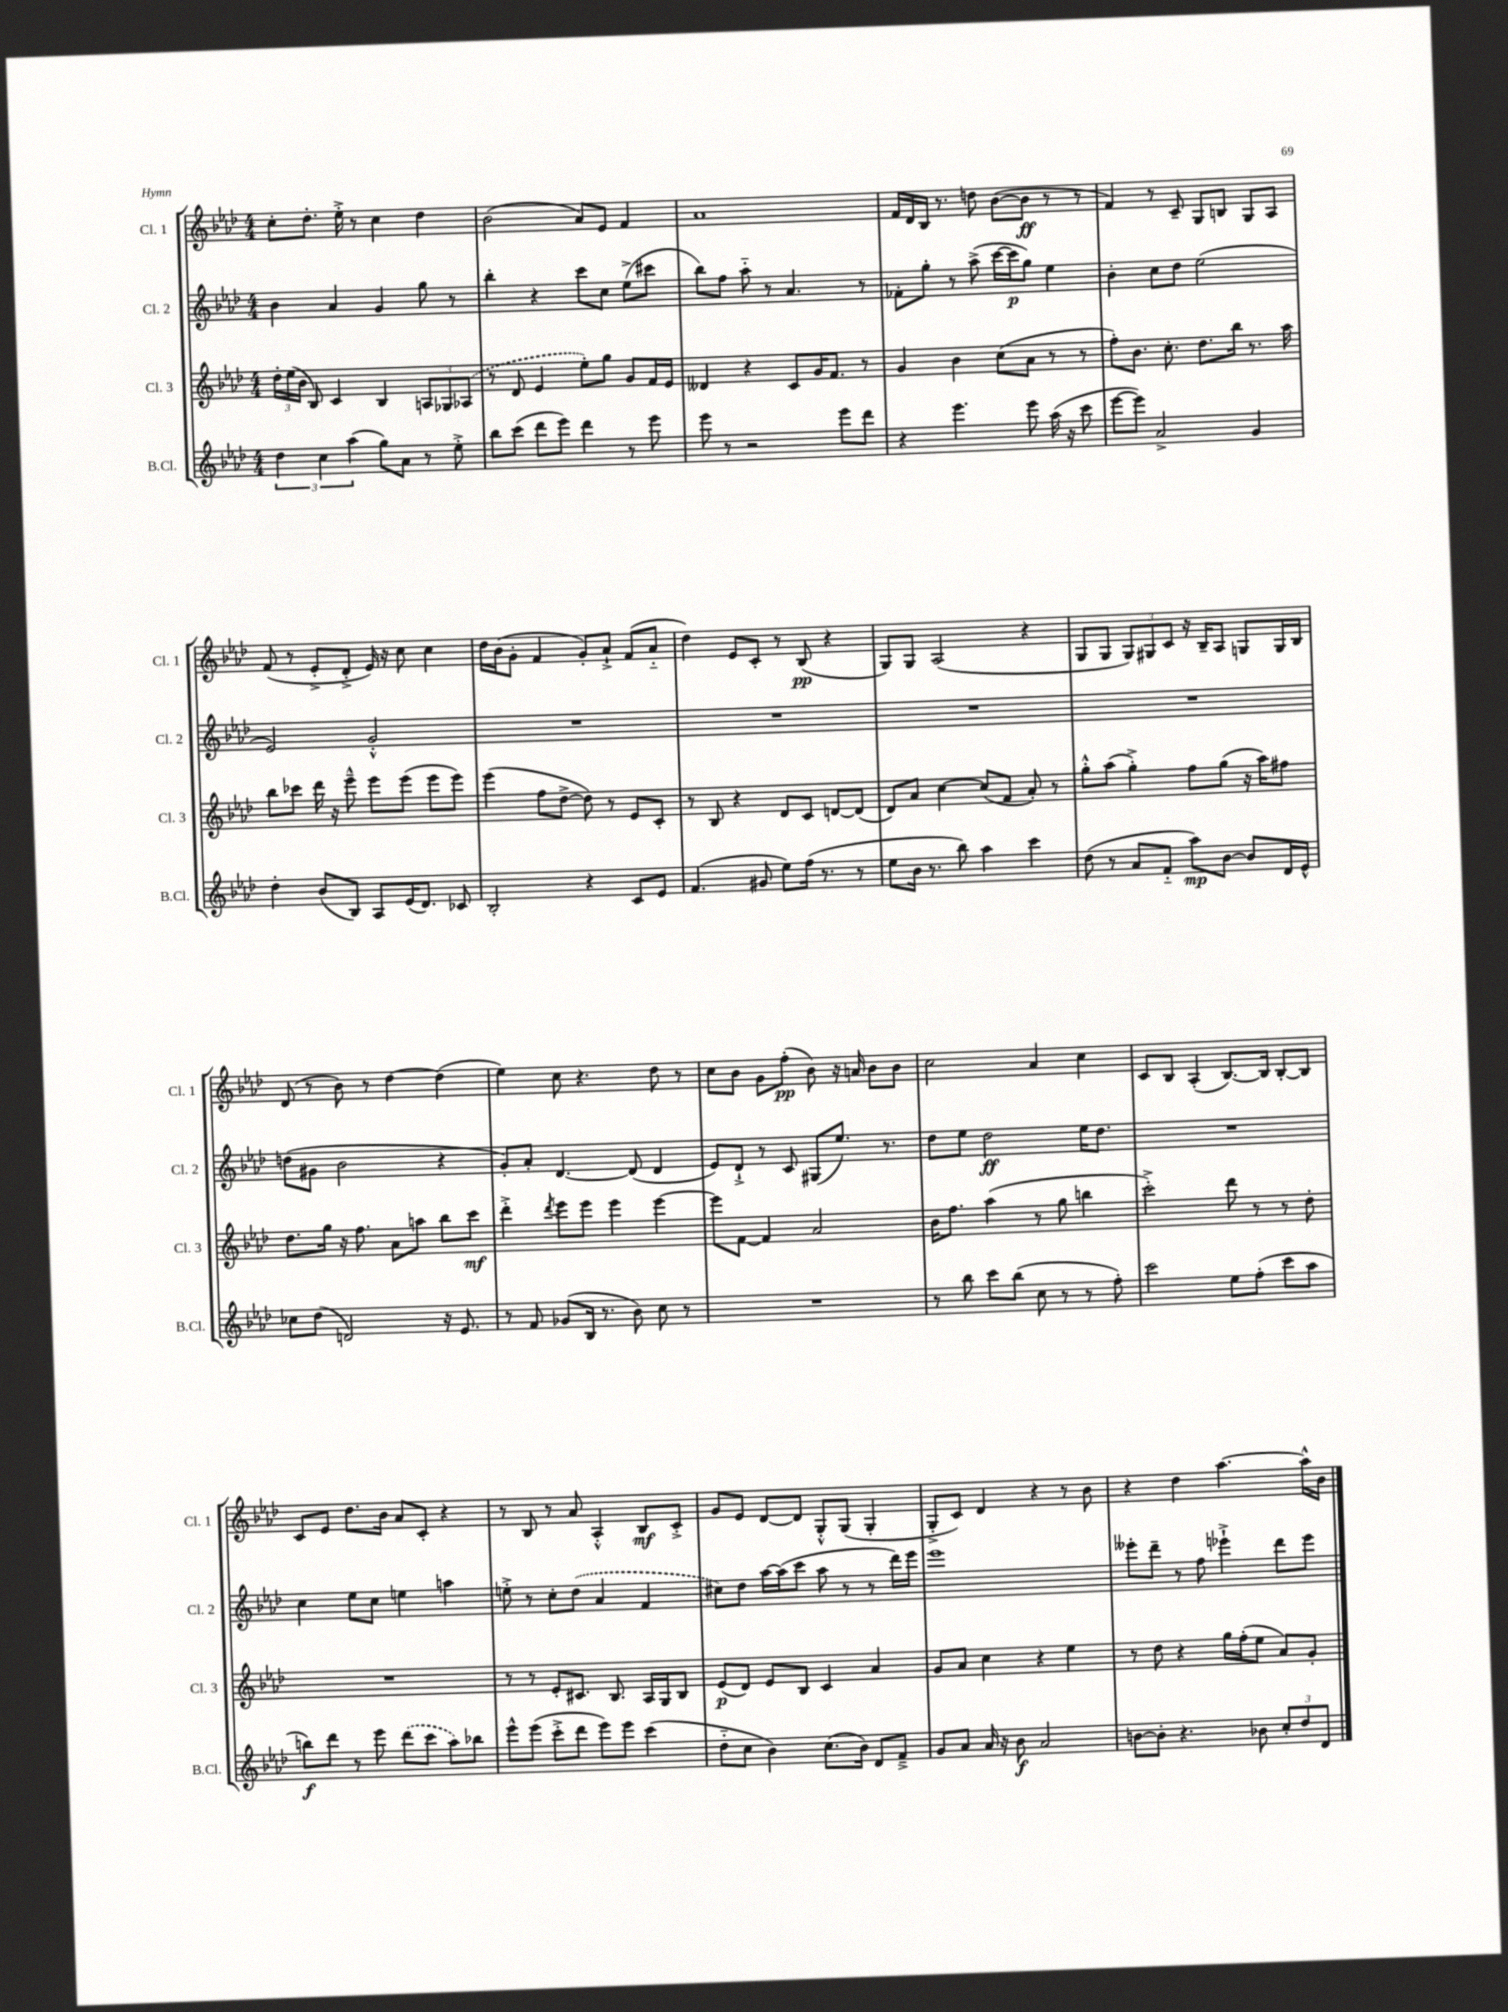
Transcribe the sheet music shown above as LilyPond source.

<<
\new StaffGroup <<
\new Staff = "s0" \with { instrumentName = "Cl. 1" shortInstrumentName = "Cl. 1" } {
    \clef treble \key aes \major \numericTimeSignature \time 4/4
    \autoBeamOff c''8[-. des''8.]-. ees''16-.-> r8 c''4 des''4 |
    bes'2( aes'8[) ees'8] f'4 |
    aes'1 |
    f'16[ des'16 bes16] r8. d''8 bes'8[~( bes'8]\ff r8 r8 |
    f'4) r8 c'8-- g8[ b8] g8[ aes8] |
    f'8( r8 ees'8[-.-> des'8]-.-> ees'16) r16 c''8 c''4 |
    des''16[ bes'16( g'8]-. f'4 g'8[-.) aes'8]-!-> f'8[( aes'8]-_ |
    des''4) ees'8[ c'8]-. r8 bes8\pp( r4 |
    g8[) g8] aes2( r4 |
    g8[ g8] \tuplet 3/2 { g8[) gis8 c'8] } r16 bes16[-- aes8] g8[ g16 bes16] |
    des'8( r8 bes'8) r8 des''4~ des''4( |
    ees''4) c''8 r4. des''8 r8 |
    c''8[ bes'8] g'8[ f''8]-.\pp( bes'8) r16 a'16 bes'8[ bes'8] |
    c''2 aes'4 c''4 |
    c'8[ bes8] aes4-.( bes8.[~) bes16] bes8[~-. bes8] |
    c'8[ ees'8] des''8.[ bes'16] aes'8[ c'8]-. r4 |
    r8 bes8 r8 aes'8 aes4-.-^ bes8[\mf c'8]-.-> |
    g'8[ ees'8] des'8[~ des'8] g8[-.-^ g8]( g4-. |
    g8[-.-> c'8]) des'4 r4 r8 bes'8 |
    r4 des''4 aes''4.~ aes''16[-^ bes'16] \bar "|." |
}
\new Staff = "s1" \with { instrumentName = "Cl. 2" shortInstrumentName = "Cl. 2" } {
    \clef treble \key aes \major \numericTimeSignature \time 4/4
    \autoBeamOff bes'4 aes'4 g'4 g''8 r8 |
    bes''4-. r4 c'''8[ c''8] ees''8[->( cis'''8] |
    bes''8[) f''8] aes''8-_ r8 aes'4. r8 |
    fes'8[-. g''8]-. r8 aes''8->( c'''16[~ c'''16\p g''8]) ees''4 |
    bes'4-. c''8[ des''8] ees''2( |
    ees'2) g'2-.-^ |
    R1 |
    R1 |
    R1 |
    R1 |
    d''8[( gis'8] bes'2 r4 |
    g'8[-.) aes'8]-. des'4.~ des'8( des'4 |
    ees'8[) des'8]-!-> r8 c'8 gis8[( ees''8.]) r8. |
    des''8[ ees''8] des''2\ff ees''16[ des''8.] |
    R1 |
    c''4 ees''8[ c''8] e''4 a''4 |
    e''8-.-> r8 c''8[-. \once \slurDashed des''8]( aes'4 f'4 |
    cis''8[) des''8] aes''16[~ aes''16( c'''8] aes''8 r8 r8 des'''16[) ees'''16] |
    ees'''1 |
    eeses'''8[-. des'''8]-- r8 f''8 ees'''4-!-> des'''8[ ees'''8] \bar "|." |
}
\new Staff = "s2" \with { instrumentName = "Cl. 3" shortInstrumentName = "Cl. 3" } {
    \clef treble \key aes \major \numericTimeSignature \time 4/4
    \autoBeamOff \tuplet 3/2 { des''16[-. ees''16( bes'16] } bes8) c'4 bes4 \tuplet 3/2 { a8[ ges8 \once \slurDashed aes8]( } |
    r8 des'8 ees'4 ees''8[-.) g''8] g'8[ f'16 ees'16] |
    deses'4 r4 c'8[ g'16 f'8.] r8 |
    g'4 bes'4 c''8[( aes'8] r8 r8 |
    f''8[-.) bes'8.] c''8.-. des''8.[ bes''16] r8. aes''16 |
    bes''8[ ces'''8] des'''16 r16 ees'''8---^ ees'''8[ ees'''8]( ees'''8[ ees'''8]) |
    ees'''4( f''8[ des''8]~-> des''8) r8 ees'8[ c'8]-. |
    r8 bes8 r4 des'8[ c'8] d'8[~ d'8]( |
    des'8[) aes'8] c''4~ c''8[( f'8] aes'8-.) r8 |
    g''8[-.-^ aes''8]( g''4-.->) f''8[ g''8]( r16 aes''16[) fis''8] |
    des''8.[ g''16] r16 f''8. aes'8[ a''8] bes''8[ c'''8]\mf |
    des'''4-.-> \acciaccatura { des'''8 } ees'''8[ ees'''8] ees'''4 ees'''4~ |
    ees'''8[ f'8]~ f'4 aes'2 |
    bes'16[ f''8.] aes''4( r8 g''8 b''4 |
    c'''2-.->) des'''8 r8 r8 des''8-. |
    R1 |
    r8 r8 ees'8[-. cis'8.] bes8. aes16[ g16 bes8] |
    ees'8[\p( des'8]) ees'8[ bes8] c'4 aes'4 |
    g'8[ aes'8] c''4 r4 ees''4 |
    r8 des''8 r4 g''16[ f''16-.( ees''8] aes'8[) g'8]-. \bar "|." |
}
\new Staff = "s3" \with { instrumentName = "B.Cl." shortInstrumentName = "B.Cl." } {
    \clef treble \key aes \major \numericTimeSignature \time 4/4
    \autoBeamOff \tuplet 3/2 { des''4 c''4 aes''4( } g''8[) aes'8] r8 ees''8-.-> |
    bes''8[ c'''8]( des'''8[ ees'''8]) des'''4 r8 ees'''8 |
    ees'''8 r8 r2 ees'''8[ des'''8] |
    r4 ees'''4. ees'''8 aes''16( r16 c'''8 |
    ees'''8[~ ees'''8]) aes'2-> g'4 |
    des''4-. bes'8[( bes8]) aes8[ ees'16( des'8.]) ces'8 |
    bes2-. r4 c'8[ ees'8] |
    f'4.( gis'8 ees''8[) f''16]( r8. r8 |
    ees''8[ bes'16] r8. bes''8) aes''4 c'''4 |
    des''8( r8 aes'8[ f'8]-_ aes''8[\mp) bes'8]~ bes'8[ des'16 ees'16]-^ |
    ces''8[ des''8]( d'2) r16 ees'8. |
    r8 f'8 ges'8[( bes16] r8. bes'8) c''8 r8 |
    R1 |
    r8 bes''8 c'''8[ bes''8]( c''8 r8 r8 f''8-.) |
    c'''2 ees''8[ f''8]-.( c'''8[ aes''8] |
    b''8[\f) des'''8] r8 ees'''8 \once \slurDashed des'''8[( c'''8] aes''8[) bes''8] |
    ees'''8[-^ ees'''8]( c'''8[-.-> des'''8] ees'''8[) ees'''8] c'''4( |
    des''8[-_ c''8] bes'4) c''8.[( bes'16]) des'8[ f'8]---> |
    g'8[ aes'8] aes'16 r16 bes'8\f aes'2 |
    b'8[~ b'8]-. r4. bes'8 \tuplet 3/2 { c''8[-. des''8 des'8] } \bar "|." |
}
>>
>>
\layout { \context { \Score \remove "Bar_number_engraver" } }
